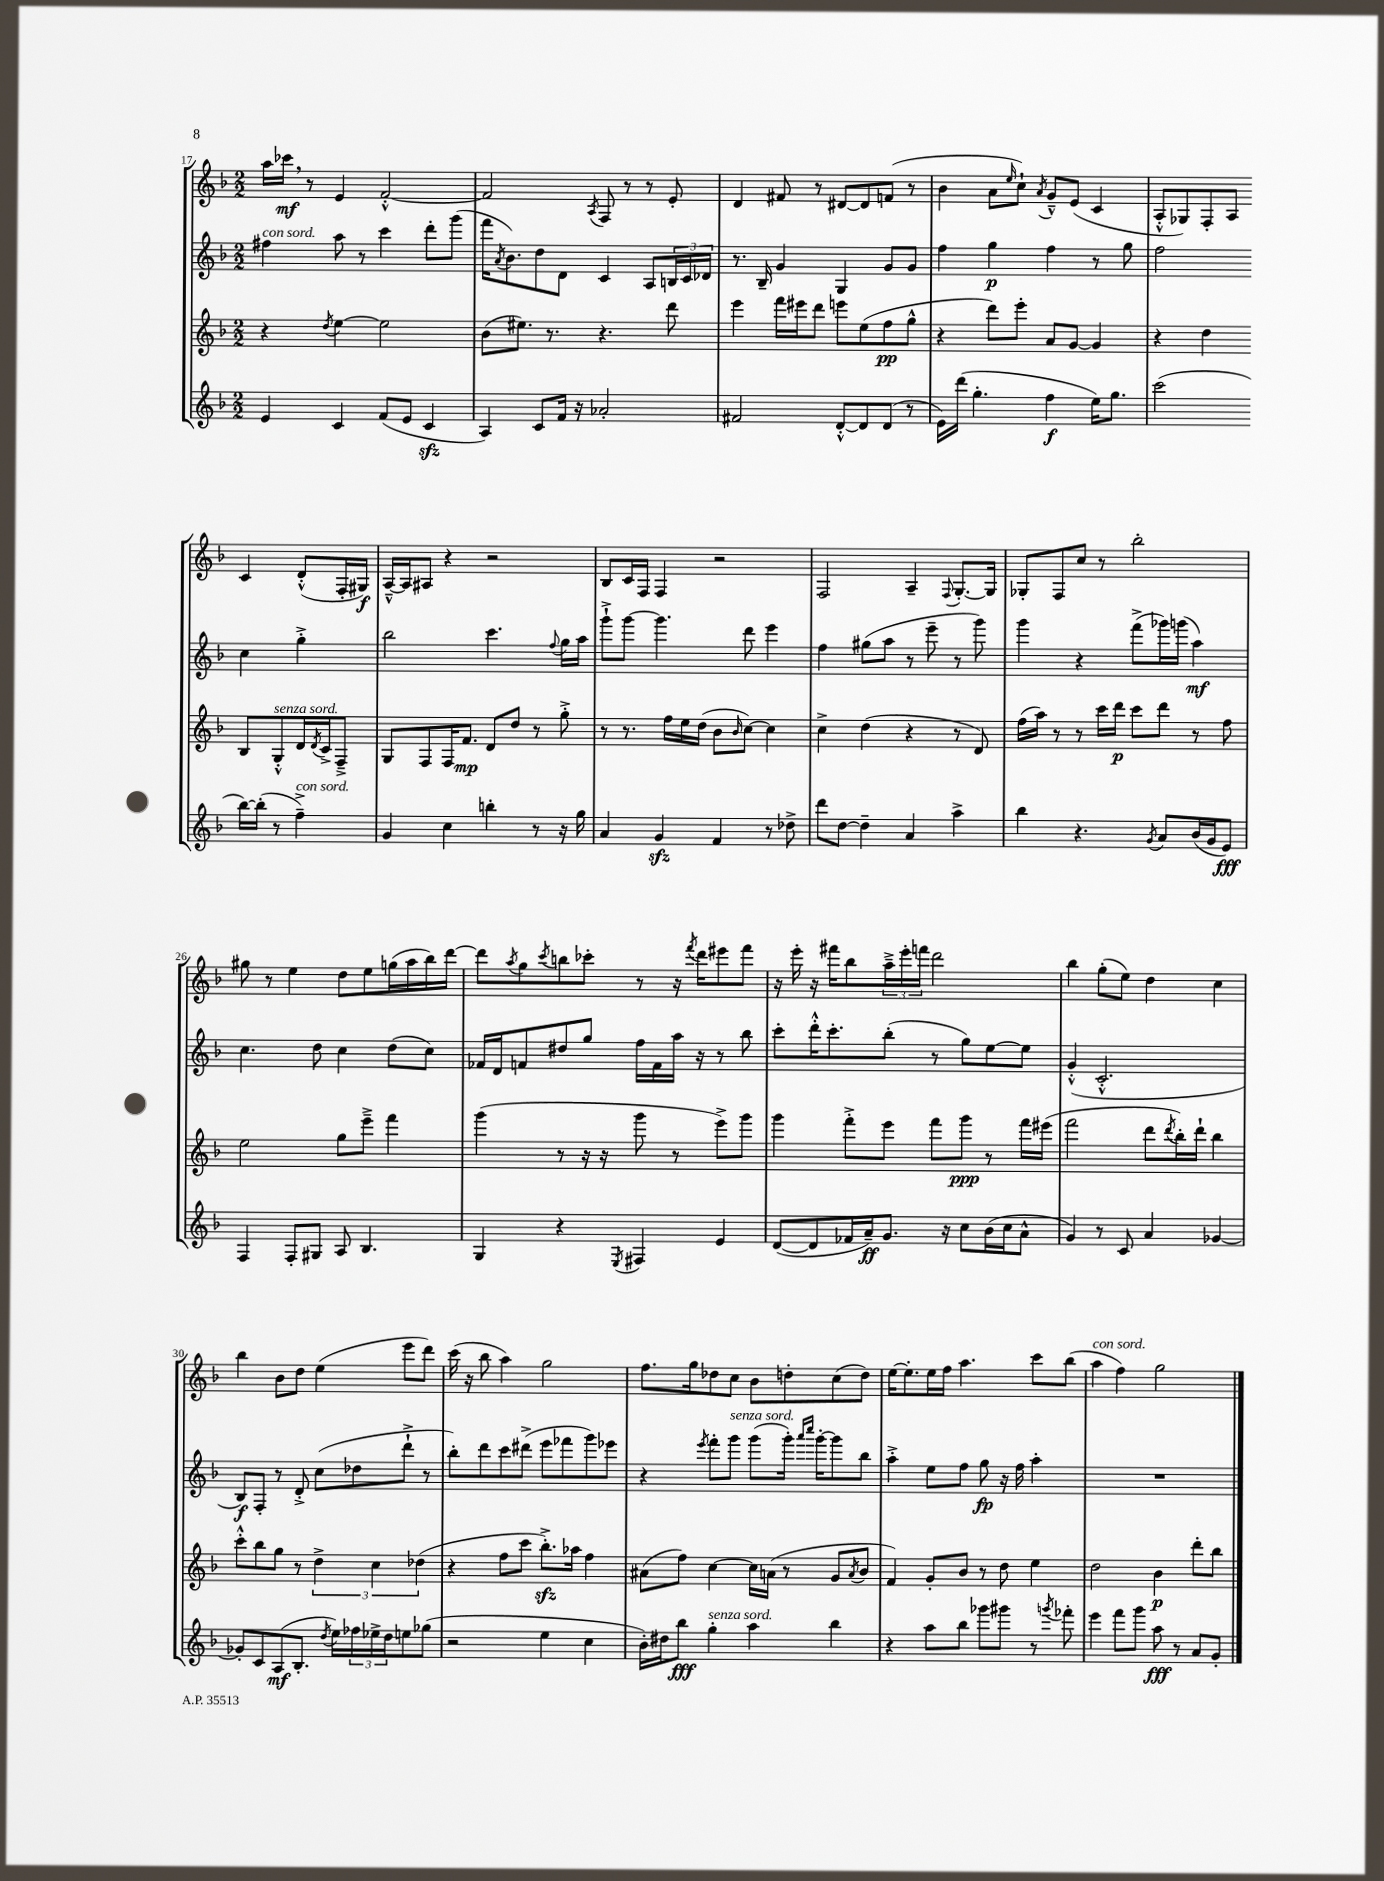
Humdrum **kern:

**kern	**kern	**kern	**kern
*staff4	*staff3	*staff2	*staff1
*clefG2	*clefG2	*clefG2	*clefG2
*k[b-]	*k[b-]	*k[b-]	*k[b-]
*M2/2	*M2/2	*M2/2	*M2/2
4e	4r	4ff#	16aa
.	.	.	16ccc-
.	.	.	8r
.	8qdd	.	.
4c	[4ee	8aa	4e
.	.	8r	.
(8f	2ee]	4ccc	[2f'^^
8e	.	.	.
4c	.	8ddd'	.
.	.	(8ggg	.
=	=	=	=
4A)	(8b-	16fff	2f]
.	.	8qa	.
.	.	8.b-)	.
.	8.ee#)	.	.
8c	.	8dd	.
.	8.r	.	.
16f	.	8d	.
16r	.	.	.
.	.	.	8qA
2a-'	4.r	4c	8F
.	.	.	8r
.	.	8A	8r
.	8ddd	24B	8e'
.	.	24c	.
.	.	24d-	.
=	=	=	=
2f#	4eee	8.r	4d
.	.	16B-~	.
.	16fff	4g	8f#
.	16eee#	.	.
.	8ddd	.	8r
[8d'^^	8eee	4G	[8d#
8d]	(8ee	.	8d#]
(8d	8ff	8g	(8f
8r	8gg^^	8g	8r
=	=	=	=
16e)	4r	4ff	4b-
(16ddd	.	.	.
4.gg'	.	.	.
.	8ddd)	4gg	8a
.	.	.	16qqee
.	8eee'	.	8cc`)
.	.	.	8qa
4ff	8a	4ff	8g~^^
.	[8g	.	(8e
16ee)	4g]	8r	4c
8.gg	.	.	.
.	.	8gg	.
=	=	=	=
(2ccc	4r	2ff	8A'^^
.	.	.	8G-)
.	4dd	.	8F'
.	.	.	8A
[16bb-)	8B-	4cc	4c
(16bb-']	.	.	.
8r	8G'^^	.	.
4ff~^)	16d	4gg'^	(8d'^^
.	8qd	.	.
.	16c^	.	.
.	8F~^	.	16F'
.	.	.	16G#)
=	=	=	=
4g	8G	2bb-	[16A~^^
.	.	.	16A]
.	8F	.	8A#
4cc	16F	.	4r
.	8.f	.	.
4bb'	8d	4.ccc	2r
.	8dd	.	.
8r	8r	.	.
.	.	8qqff	.
16r	8gg'^	16gg	.
16gg	.	16aa	.
=	=	=	=
4a	8r	8ggg`^	8B-
.	8.r	[8ggg	16c
.	.	.	16F
4g	.	4.ggg]	4F
.	16ff	.	.
.	16ee	.	.
.	(16dd	.	.
4f	8b-	.	2r
.	16qqb-	.	.
.	[8cc)	8ddd	.
8r	4cc]	4eee	.
8dd-^	.	.	.
=	=	=	=
8ddd	4cc^	4ff	2F
[8dd	.	.	.
4dd~]	(4dd	(8gg#	.
.	.	8aa	.
4a	4r	8r	4A~
.	.	8eee~	.
.	.	.	8qqF
4aa^	8r	8r	[8.G'
.	8d)	8ggg)	.
.	.	.	16G]
=	=	=	=
4bb-	(16ff	4ggg	8G-'
.	16aa)	.	.
.	8r	.	8F
4.r	8r	4r	8cc
.	16ccc	.	8r
.	16ddd	.	.
.	8ccc	(8fff^	2bb-'
8qg	.	.	.
8a	8ddd	16ggg-)	.
.	.	(16ggg	.
(16b-	8r	4aa)	.
16g	.	.	.
8e)	8ff	.	.
=	=	=	=
4F	2ee	4.cc	8gg#
.	.	.	8r
8F'	.	.	4ee
8G#	.	8dd	.
8A	8gg	4cc	8dd
4.B-	8eee~^	.	8ee
.	4fff	(8dd	(16gg
.	.	.	16aa
.	.	8cc)	16bb-)
.	.	.	[16ddd
=	=	=	=
4G	(4ggg	16f-	8ddd]
.	.	16d	.
.	.	.	8qaa
.	.	8f	8gg
.	.	.	8qccc
4r	8r	8dd#	8bb
.	16r	8gg	8ccc-'
.	16r	.	.
8qE	.	.	.
4F#	8ggg	16ff	8r
.	.	16f	.
.	8r	16aa	16r
.	.	.	8qfff
.	.	16r	16ddd
4e	8eee^)	8r	8eee#
.	8ggg	8bb-	8fff
=	=	=	=
([8d	4ggg	8ccc'	16r
.	.	.	16eee'
8d]	.	16ddd'^^	16r
.	.	8.ccc'	16fff#
16f-	8fff'^	.	8bb-
16a~)	.	.	.
8.g	8eee	(8bb-'	24aa~^
.	.	.	24eee'
.	.	.	24fff
.	8fff	8r	2ddd
16r	.	.	.
8cc	8ggg	8gg)	.
(16b-	8r	[8ee	.
16cc	.	.	.
8a^^	16fff	8ee]	.
.	(16eee#	.	.
=	=	=	=
4g)	2fff	(4g'^^	4bb-
8r	.	2.c'^^	(8gg'
8c	.	.	8ee)
4a	8ddd	.	4dd
.	8qddd	.	.
.	16bb-')	.	.
.	16ddd`	.	.
[4g-	4bb-	.	4cc
=	=	=	=
8g-']	8ccc'^^	8B-)	4bb-
8c	8bb-	8F'	.
(8A	8gg	8r	8b-
8.B-'	8r	8d'^	8dd
.	6dd^	(8cc	(4ee
8qdd	.	.	.
16ee)	.	.	.
24ff-	.	8dd-	.
24ee-^	6cc	.	.
24dd	.	.	.
8ee	.	8ddd`^	8eee
.	(6dd-	.	.
(8gg-	.	8r	8ddd)
=	=	=	=
2r	4r	8bb-')	(16ccc
.	.	.	16r
.	.	8ddd	8bb-
.	8ff	8ccc	4aa)
.	8ccc	(8ddd#^	.
4ee	8.bb-'^)	8eee	2gg
.	.	8fff-	.
.	16aa-	.	.
4cc	4ff	8ggg)	.
.	.	8eee-	.
=	=	=	=
16b-')	(8a#	4r	8.ff
16dd#	.	.	.
8bb-	8ff)	.	.
.	.	.	16gg
.	.	8qeee	.
4gg'	[4cc	8fff'	8dd-
.	.	8ggg	8cc
4aa	16cc]	(8ggg	8b-
.	(16a	.	.
.	8r	16ggg')	8dd'
.	.	16qqaaa	.
.	.	16qqcccc	.
.	.	[16ggg'	.
4bb-	8g	8ggg]	(8cc
.	8qa	.	.
.	8b-	8bb-	8dd)
=	=	=	=
4r	4f)	4aa'^	[16ee
.	.	.	8.ee']
8aa	8g'	8ee	16ee
.	.	.	16ff
8bb-	8b-	8ff	4.aa
8ggg-	8r	8gg	.
8ggg#	8dd	16r	.
.	.	16ff	.
8r	4ee	4aa'	8ccc
8qggg	.	.	.
8fff-'	.	.	(8bb-
=	=	=	=
4eee	2dd	1r	4aa
8fff	.	.	4ff)
8ggg	.	.	.
8aa	4b-	.	2gg
8r	.	.	.
8a	8ddd'	.	.
8g'	8bb-	.	.
==	==	==	==
*-	*-	*-	*-
